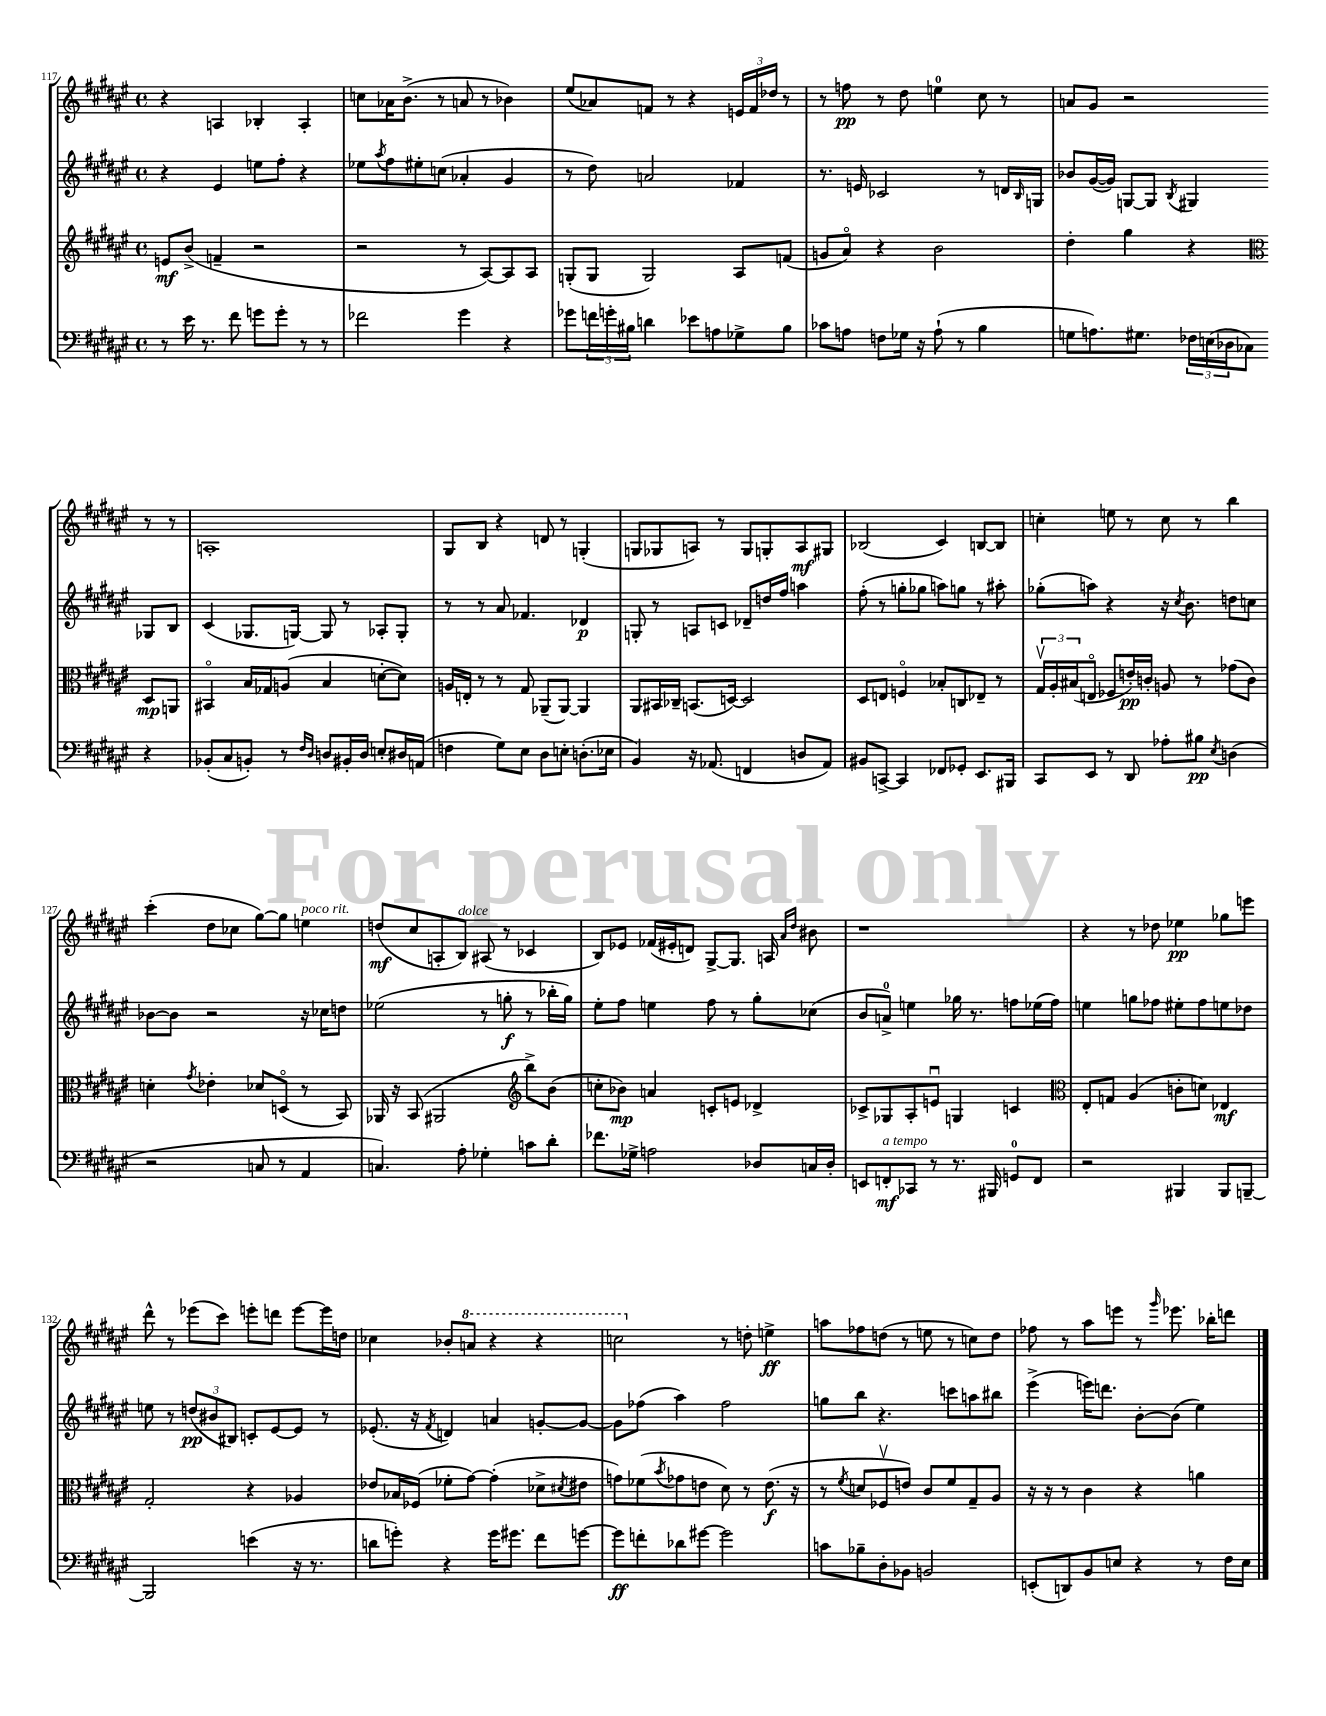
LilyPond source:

<<
\new StaffGroup <<
\new Staff = "s0" {
    \clef treble \key fis \major \defaultTimeSignature \time 4/4
    r4 a4 bes4-. a4-. |
    c''8 aes'16 b'8.->( r8 a'8 r8 bes'4) |
    eis''8( aes'8) f'8 r8 r4 \tuplet 3/2 { e'16 f'16 des''16 } r8 |
    r8 f''8\pp r8 dis''8 e''4-0 cis''8 r8 |
    a'8 gis'8 r2 r8 r8 |
    a1-. |
    gis8 b8 r4 d'8 r8 g4-.( |
    g8 ges8 a8) r8 ges8 g8-. a8\mf gis8 |
    bes2( cis'4) b8~ b8 |
    c''4-. e''8 r8 c''8 r8 b''4 |
    cis'''4-.( dis''8 ces''8 gis''8~) gis''8 e''4^\markup { \italic "poco rit." } |
    d''8\mf( cis''8 a8-. b8^\markup { \italic "dolce" }) ais8( r8 ces'4 |
    b8) ees'8 fes'16( eis'16-. d'8) gis8~-> gis8. a16 \grace { ais'16 dis''16 } bis'8 |
    r1 |
    r4 r8 des''8 ees''4\pp ges''8 e'''8 |
    dis'''8-^ r8 ees'''8( cis'''8) e'''8-. d'''8 e'''8~ e'''16 d''16 |
    ces''4 bes'8-. \ottava #1 a''8 r4 r4 |
    c'''2 \ottava #0 r8 d''8-. e''4->\ff |
    a''8 fes''8 d''8( r8 e''8 r8 c''8) d''8 |
    fes''8 r8 ais''8 e'''8 r8 \grace { gis'''16 } ees'''8. bes''16-. d'''8 \bar "|." |
}
\new Staff = "s1" {
    \clef treble \key fis \major \defaultTimeSignature \time 4/4
    r4 eis'4 e''8 fis''8-. r4 |
    ees''8 \acciaccatura { ais''8 } fis''8 eis''8-. c''8( aes'4-. gis'4 |
    r8 dis''8) a'2 fes'4 |
    r8. e'16 ces'2 r8 d'16 \grace { b16 } g16 |
    bes'8 gis'16~( gis'16) g8~ g8 \acciaccatura { b8 } gis4 ges8 b8 |
    cis'4( ges8. g16~) g8 r8 aes8-. g8-. |
    r8 r8 ais'8 fes'4. des'4\p |
    g8-. r8 a8 c'8 des'8-- d''16 fis''16 a''4 |
    fis''8-.( r8 g''8-. ges''8 a''8) g''8 r8 ais''8-. |
    ges''8-.( a''8) r4 r16 \acciaccatura { cis''8 } b'8. d''8 c''8 |
    bes'8~ bes'8 r2 r16 ces''16 d''8 |
    ees''2( r8 g''8-.\f r8 bes''16-. g''16) |
    eis''8-. fis''8 e''4 fis''8 r8 gis''8-. ces''8( |
    b'8 a'8-0->) e''4 ges''16 r8. f''8 ees''16( f''16) |
    e''4 g''8 fes''8 eis''8-. fes''8 e''8 des''8 |
    e''8 r8 \tuplet 3/2 { d''8\pp( bis'8 bis8) } c'8-. eis'8~ eis'8 r8 |
    ees'8.-.( r16 \acciaccatura { fis'8 } d'4) a'4 g'8~-. g'8~ |
    g'8 fes''8( ais''4) fes''2 |
    g''8 b''8 r4. c'''8 a''8 bis''8 |
    eis'''4->( e'''16) d'''8. b'8~-. b'8( eis''4) \bar "|." |
}
\new Staff = "s2" {
    \clef treble \key fis \major \defaultTimeSignature \time 4/4
    e'8\mf b'8->( f'4-- r2 |
    r2 r8 ais8~) ais8 ais8 |
    g8-.( g8 g2) ais8 f'8( |
    g'8 ais'8\flageolet) r4 b'2 |
    dis''4-. gis''4 r4 \clef alto dis8\mp a,8 |
    bis,4\flageolet b16 ges16 a8( b4 d'8~-. d'8) |
    a16 e16-. r8 r8 gis8 aes,8--( aes,8~) aes,4 |
    ais,8 bis,16 ces16-- b,8.( d16~) d2 |
    dis8 e8 f4\flageolet bes8-. c8 ees8-- r8 |
    \tuplet 3/2 { gis16\upbow ais16-. bis16( } e8\flageolet fes8 e'16-.\pp) c'16-. a8 r8 ges'8( c'8) |
    d'4-. \acciaccatura { gis'8 } ees'4-. des'8 d8\flageolet( r8 b,8) |
    aes,16 r16 b,8( ais,2 \clef treble b''8->) b'8( |
    c''8-. bes'8\mp) a'4 c'8-. e'8 des'4-> |
    ces'8-> ges8 ais8-. e'8\downbow g4 c'4 |
    \clef alto eis8-. g8 ais4( c'8-. d'8) ees4\mf |
    gis2-. r4 aes4 |
    ees'8 bes16 fes16( fes'8-. gis'8~) gis'4-.( des'8-> \acciaccatura { dis'8 } eis'8 |
    g'8) fes'8( \acciaccatura { b'8 } ges'8 e'8 dis'8) r8 e'8.\f( r16 |
    r8 \acciaccatura { fis'8 } d'8 fes8\upbow e'8) cis'8 fis'8 gis8-- ais8 |
    r16 r16 r8 cis'4 r4 a'4 \bar "|." |
}
\new Staff = "s3" {
    \clef bass \key fis \major \defaultTimeSignature \time 4/4
    r8 eis'16 r8. fis'8 g'8 g'8-. r8 r8 |
    fes'2 gis'4 r4 |
    ges'8 \tuplet 3/2 { f'16 g'16-. bis16 } d'4 ees'8 a8 ges8-> bis8 |
    ces'8 a8 f8 ges16 r16 a8-!( r8 b4 |
    g8 a8.) gis8. \tuplet 3/2 { fes16 e16( des16 } ces8) r4 |
    bes,8-.( cis8 b,8-.) r8 \grace { fis16 dis16 } d8 bis,16-. d16 e8-. dis16 a,16( |
    f4 gis8) eis8 dis8 e8-. d8.-.( ees16 |
    b,4) r16 aes,8.( f,4 d8 aes,8) |
    bis,8 c,8~-> c,4 fes,8 ges,8-. eis,8. bis,,16 |
    cis,8 eis,8 r8 dis,8 aes8-. bis8\pp \acciaccatura { eis8 } d4( |
    r2 c8 r8 ais,4 |
    c4.) ais8-. ges4-. c'8 dis'8-. |
    fes'8. ges16-> a2 des8 c16 des16-. |
    e,8 f,8-.\mf^\markup { \italic "a tempo" } ces,8 r8 r8. bis,,16 g,8-0 f,8 |
    r2 bis,,4 bis,,8 b,,8~-- |
    b,,2 e'4( r16 r8. |
    d'8 g'8-.) r4 g'16 gis'8. fis'8 g'8~ |
    g'8\ff f'8-. des'8 gis'8~ gis'2 |
    c'8 bes8-- dis8-. bes,8 b,2 |
    e,8-.( d,8) b,8 e8 r4 r8 fis16 e16 \bar "|." |
}
>>
>>
\layout { \context { \Score currentBarNumber = #117 } }
